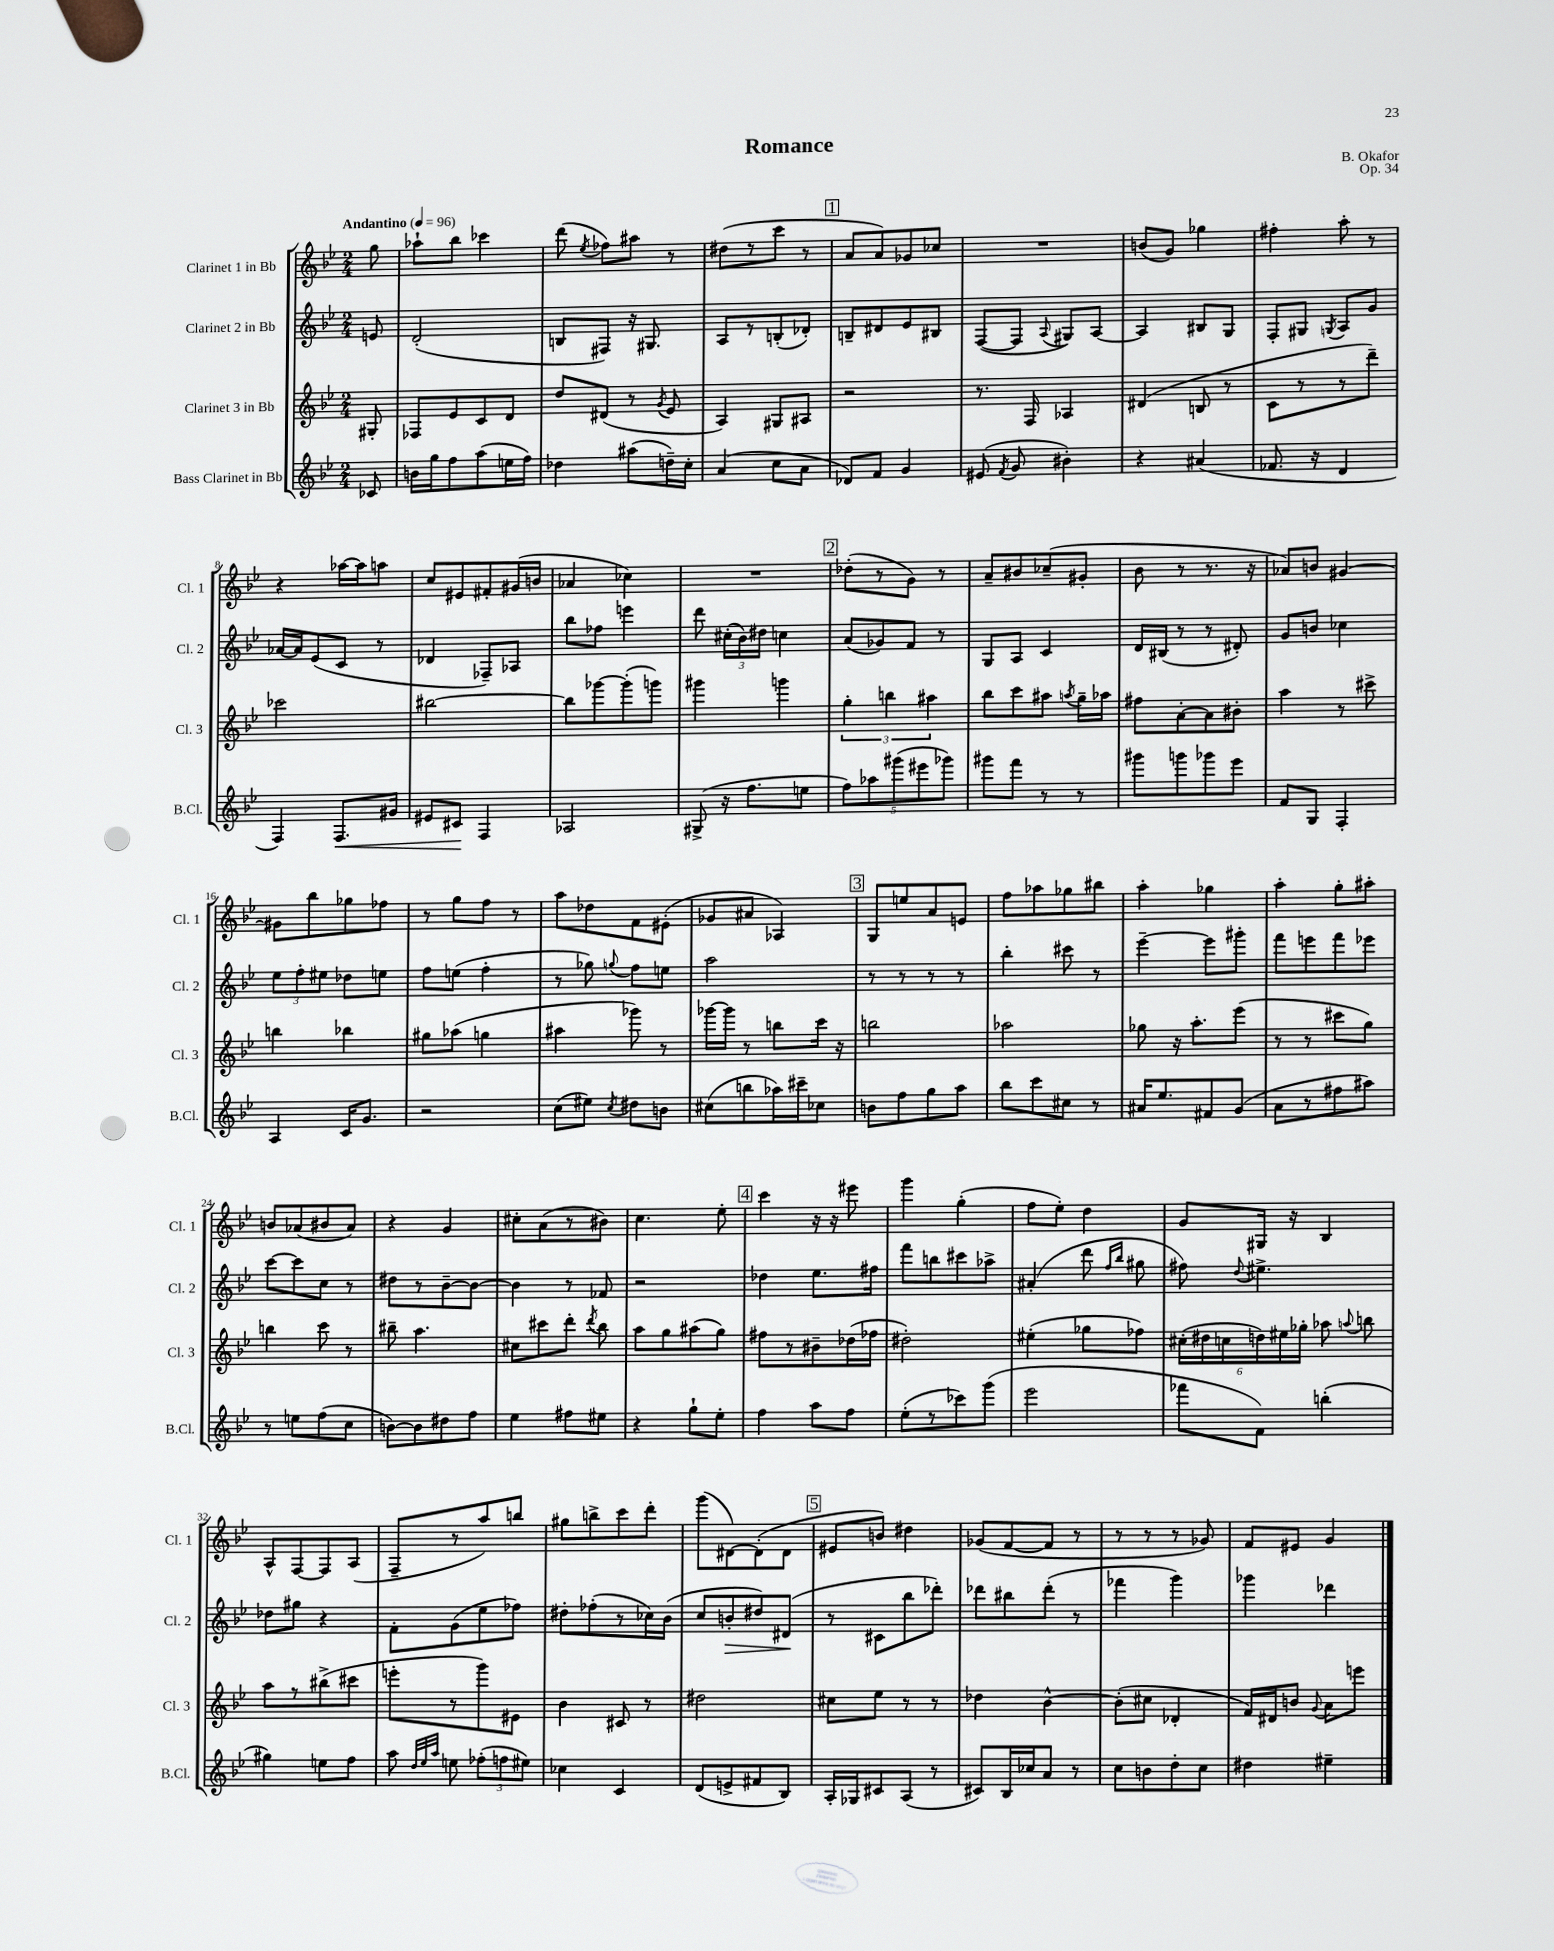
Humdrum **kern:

**kern	**dynam	**kern	**kern	**dynam	**kern
*part4	*part4	*part3	*part2	*part2	*part1
*staff4	*staff4	*staff3	*staff2	*staff2	*staff1
*I"Bass Clarinet in Bb	*	*I"Clarinet 3 in Bb	*I"Clarinet 2 in Bb	*	*I"Clarinet 1 in Bb
*I'B.Cl.	*	*I'Cl. 3	*I'Cl. 2	*	*I'Cl. 1
*clefG2	*	*clefG2	*clefG2	*	*clefG2
*k[b-e-]	*	*k[b-e-]	*k[b-e-]	*	*k[b-e-]
*M2/4	*	*M2/4	*M2/4	*	*M2/4
*MM96	*	*MM96	*MM96	*	*MM96
=	=	=	=	=	=
!	!	!	!	!	!LO:TX:a:B:t=Andantino
8c-X/	.	8G#X'/	8en/	.	8gg\
=1	=1	=1	=1	=1	=1
16bn\LL	.	8F-X/L	(2d'/	.	8aa-X`\L
16gg\J	.	.	.	.	.
8ff\	.	8e-/	.	.	8bb-\J
(8aa\	.	8c/	.	.	4ccc-X\
16een\L	.	8d/J	.	.	.
16ff\JJ)	.	.	.	.	.
=2	=2	=2	=2	=2	=2
4dd-X\	.	8dd/L	8Bn/L	.	(8ddd\
.	.	.	.	.	8qee-/
.	.	(8d#X/J	8F#X/J)	.	8ff-X\L)
(8aa#X\L	.	8r	16r	.	8aa#X\J
.	.	.	8.G#X/	.	.
.	.	8qg/	.	.	.
16ddn~\L)	.	8e-/	.	.	8r
16cc'\JJ	.	.	.	.	.
=3	=3	=3	=3	=3	=3
(4a/	.	4A/)	8A/L	.	(8dd#X\L
.	.	.	8r	.	8r
8cc\L	.	8G#X/L	(8Bn'/	.	8ccc\J
8a\J	.	8A#X/J	8d-X'/J)	.	8r
!!LO:REH:place=s1:t=1
=4	=4	=4	=4	=4	=4
8d-X/L)	.	2r	8Bn~/L	.	8a/L
8f/J	.	.	8d#X/	.	8a/)
4g/	.	.	8e-/	.	8g-X/
.	.	.	8B#X/J	.	8cc-X/J
=5	=5	=5	=5	=5	=5
(8e#X/	.	8.r	([8F/L	.	2r
8qf/	.	.	.	.	.
8g/	.	.	8F/J]	.	.
.	.	16F/	.	.	.
.	.	.	8qqA/	.	.
4b#X'\)	.	4A-X/	8G#X/L)	.	.
.	.	.	[8A/J	.	.
=6	=6	=6	=6	=6	=6
4r	.	(4d#X/	4A/]	.	(8bn/L
.	.	.	.	.	8g/J)
(4a#X/	.	8Bn/	8B#X/L	.	4gg-X\
.	.	8r	8G/J	.	.
=7	=7	=7	=7	=7	=7
8.f-X/	.	8c\L	8F'/L	.	4ff#X'\
.	.	8r	8G#X/J	.	.
16r	.	.	.	.	.
.	.	.	8qGn/	.	.
4d/	.	8r	8A/L	.	8aa'\
.	.	8ddd~\J)	8g/J	.	8r
!!LO:LB:g=z
=8	=8	=8	=8	=8	=8
4F/)	.	2ccc-X\	[16a-X/LL	.	4r
.	.	.	16a-/J]	.	.
.	.	.	(8e-/	.	.
!	!LO:HP:b	!	!	!	!
8.F/L	<	.	8c/J	.	[16aa-X\LL
.	.	.	.	.	16aa-\J]
.	.	.	8r	.	8aan\J
16g#X/Jk	.	.	.	.	.
=9	=9	=9	=9	=9	=9
8e#X/L	.	[2bb#X\	4d-X/	.	8cc/L
8c#X/J	.	.	.	.	8e#X/
4F/	[	.	8F-X~/L)	.	8f#X'/
.	.	.	8A-X/J	.	(16g#X/L
.	.	.	.	.	16bn/JJ
=10	=10	=10	=10	=10	=10
2A-X/	.	8bb#\L]	8bb-\L	.	4a-X/
.	.	[8ggg-X\	8ff-X\J	.	.
.	.	(8ggg-'\]	4eeen\	.	4cc-X\)
.	.	8gggn\J)	.	.	.
=11	=11	=11	=11	=11	=11
(8G#X^/	.	4ggg#X\	8ddd\	.	2r
16r	.	.	(24cc#X'\LL	.	.
.	.	.	24b-\)	.	.
8.ff\L	.	.	.	.	.
.	.	.	24dd#X\JJ	.	.
.	.	4gggn\	4ccn\	.	.
8een\J	.	.	.	.	.
!!LO:REH:place=s1:t=2
=12	=12	=12	=12	=12	=12
10ff\L)	.	6gg'\	(8a/L	.	(8dd-X'\L
10aa-X\	.	.	.	.	.
.	.	.	8g-X/)	.	8r
.	.	6bbn\	.	.	.
(10ggg#X\	.	.	.	.	.
.	.	.	8f/J	.	8g\J)
10eee#X\	.	.	.	.	.
.	.	6aa#X\	.	.	.
.	.	.	8r	.	8r
10ggg-X\J)	.	.	.	.	.
=13	=13	=13	=13	=13	=13
8ggg#X\L	.	8bb-\L	8G/L	.	8a~/L
8fff\J	.	8ccc\	8A/J	.	8b#X/
8r	.	8aa#X\J	4c/	.	(8cc-X~/
.	.	8qaan/	.	.	.
8r	.	16gg~\LL	.	.	8g#X'/J
.	.	16aa-X\JJ	.	.	.
=14	=14	=14	=14	=14	=14
8ggg#X\L	.	8ff#X\L	16d/LL	.	8b-\
.	.	.	(16B#X/JJ	.	.
8gggn\	.	[8a'\	8r	.	8r
8ggg-X\	.	8a\]	8r	.	8.r
8eee-\J	.	8b#X'\J	8d#X'/)	.	.
.	.	.	.	.	16r
=15	=15	=15	=15	=15	=15
8f/L	.	4aa\	8g/L	.	8a-X/L)
8G/J	.	.	8bn/J	.	8bn/J
4F'/	.	8r	4cc-X\	.	[4g#X/
.	.	8ccc#X^\	.	.	.
!!LO:LB:g=z
=16	=16	=16	=16	=16	=16
4A/	.	4bbn\	12ee-\L	.	8g#X\L]
.	.	.	12ff'\	.	.
.	.	.	.	.	8bb-\
.	.	.	12ee#X\J	.	.
16c/KL	.	4bb-X\	8dd-X\L	.	8gg-X\
8.g/J	.	.	.	.	.
.	.	.	8een\J	.	8ff-X\J
=17	=17	=17	=17	=17	=17
2r	.	8gg#X\L	8ff\L	.	8r
.	.	(8aa-X\J	(8een\J	.	8gg\L
.	.	4ggn\	4ff'\	.	8ff\J
.	.	.	.	.	8r
=18	=18	=18	=18	=18	=18
(8cc\L	.	4aa#X\	8r	.	8aa\L
8ee#X\J)	.	.	8gg-X\)	.	8dd-X\
8qcc/	.	.	8qqggn/	.	.
8dd#X\L	.	8ggg-X\)	8ff\L	.	8f\
8bn\J	.	8r	8een\J	.	(8e#X'\J
=19	=19	=19	=19	=19	=19
(8cc#X\L	.	[16ggg-X\LL	2aa\	.	8g-X/L
.	.	16ggg-\JJ]	.	.	.
8bbn\	.	8r	.	.	8a#X/J
16aa-X\L)	.	8bbn\L	.	.	4A-X/)
16ccc#X~\J	.	.	.	.	.
8cc-X\J	.	16ccc\Jk	.	.	.
.	.	16r	.	.	.
!!LO:REH:place=s1:t=3
=20	=20	=20	=20	=20	=20
8bn\L	.	2bbn\	8r	.	8G/L
8ff\	.	.	8r	.	8een/
8gg\	.	.	8r	.	8a/
8aa\J	.	.	8r	.	8en/J
=21	=21	=21	=21	=21	=21
8bb-\L	.	2aa-X\	4bb-'\	.	8ff\L
8ccc\	.	.	.	.	8aa-X\
8cc#X\J	.	.	8ccc#X\	.	8gg-X\
8r	.	.	8r	.	8bb#X\J
=22	=22	=22	=22	=22	=22
16a#X/KL	.	8gg-X\	[4eee-~\	.	4aa'\
8.ee-/	.	.	.	.	.
.	.	16r	.	.	.
.	.	8.aa'\L	.	.	.
8f#X/	.	.	8eee-\L]	.	4gg-X\
(8g/J	.	(8eee-\J	8ggg#X'\J	.	.
=23	=23	=23	=23	=23	=23
8a\L	.	8r	8fff\L	.	4aa'\
8r	.	8r	8eeen\	.	.
8ff#X\	.	8ccc#X\L	8fff\	.	8gg'\L
8aa#X\J)	.	8gg\J)	8eee-X\J	.	8aa#X'\J
!!LO:LB:g=z
=24	=24	=24	=24	=24	=24
8r	.	4bbn\	[8ccc\L	.	8bn/L
8een\L	.	.	8ccc\]	.	(8a-X/
(8ff\	.	8ccc\	8cc\J	.	8b#X/
8cc\J	.	8r	8r	.	8a-/J)
=25	=25	=25	=25	=25	=25
[8bn\L)	.	8bb#X~\	8dd#X\L	.	4r
8b\]	.	4.aa\	8r	.	.
8dd#X\	.	.	[8b-~\	.	4g/
8ff\J	.	.	8b-\J_	.	.
=26	=26	=26	=26	=26	=26
4ee-\	.	8cc#X\L	4b-\]	.	8cc#X'\L
.	.	8ccc#X\	.	.	(8a\
8ff#X\L	.	8ddd'\J	8r	.	8r
.	.	8qddd/	.	.	.
8ee#X\J	.	8bb-\	8f-X/	.	8b#X\J)
=27	=27	=27	=27	=27	=27
4r	.	8aa\L	2r	.	4.cc\
.	.	8gg\	.	.	.
8gg`\L	.	(8aa#X\	.	.	.
8ee-'\J	.	8gg\J)	.	.	8ee-'\
!!LO:REH:place=s1:t=4
=28	=28	=28	=28	=28	=28
4ff\	.	8ff#X\L	4dd-X\	.	4ccc\
.	.	8r	.	.	.
8aa\L	.	8b#X~\	8.ee-\L	.	16r
.	.	.	.	.	16r
8ff\J	.	(16dd-X\L	.	.	8eee#X\
.	.	16ff-X\JJ	16ff#X\Jk	.	.
=29	=29	=29	=29	=29	=29
(8ee-'\L	.	2dd#X'\)	8fff\L	.	4ggg\
8r	.	.	8bbn\	.	.
8ccc-X\)	.	.	8ccc#X\	.	(4gg'\
(8ggg\J	.	.	8aa-X^\J	.	.
=30	=30	=30	=30	=30	=30
2eee-\	.	(4ee#X'\	(4a#X'/	.	8ff\L
.	.	.	.	.	8ee-'\J)
.	.	8gg-X\L	8ddd\	.	4dd\
.	.	.	16qqff/LL	.	.
.	.	.	16qqbb-/JJ	.	.
.	.	8ff-X\J)	8gg#X\	.	.
=31	=31	=31	=31	=31	=31
8fff-X\L	.	(24cc#X'\LL	8ff#X\)	.	8g/L
.	.	24dd#X\	.	.	.
.	.	24ccn\	.	.	.
.	.	.	8qqdd/	.	.
8f\J)	.	24ddn\)	4.ee#X^\	.	16G#X/Jk
.	.	24ee#X\	.	.	.
.	.	.	.	.	16r
.	.	24gg-X'\JJ	.	.	.
(4bbn'\	.	8aa-X\	.	.	4B-/
.	.	8qqaan/	.	.	.
.	.	8bbn\	.	.	.
!!LO:LB:g=z
=32	=32	=32	=32	=32	=32
4gg#X\)	.	8aa\L	8dd-X\L	.	8A^^/L
.	.	8r	8gg#X\J	.	[8F/
8een\L	.	(8bb#X^\	4r	.	8F/]
8ff\J	.	8ccc#X\J	.	.	(8A/J
=33	=33	=33	=33	=33	=33
8aa\	.	8eeen'\L	8f'\L	.	8F~/L
32qqdd/LLL	.	.	.	.	.
32qqee-/	.	.	.	.	.
32qqaa/JJJ	.	.	.	.	.
8een\	.	8r	(8g\	.	8r
(12ff-X'\L	.	8ggg\)	8ee-\	.	8aa/)
12ffn\	.	.	.	.	.
.	.	8e#X\J	8ff-X\J)	.	8bbn/J
12ee#X\J)	.	.	.	.	.
=34	=34	=34	=34	=34	=34
4cc-X\	.	4b-\	8dd#X'\L	.	8gg#X\L
.	.	.	(8ff-X'\	.	8bbn^\
4c/	.	8c#X/	8r	.	8ccc\
.	.	8r	16cc-X\L)	.	8ddd'\J
.	.	.	(16b-\JJ	.	.
=35	=35	=35	=35	=35	=35
(8d/L	.	2dd#X\	8cc/L	.	(8ggg\L
!	!	!	!	!LO:HP:b	!
8en^/	.	.	8bn'/	>	[8d#X\)
8f#X/	.	.	8dd#X/)	.	(8d#'\]
8B-/J)	.	.	(8d#X/J	.	8d#\J
.	.	.	.	]	.
!!LO:REH:place=s1:t=5
=36	=36	=36	=36	=36	=36
16A'/LL	.	8cc#X\L	8r	.	8e#X/L
16G-X/J	.	.	.	.	.
8c#X/	.	8ee-\J	8c#X\L	.	8bn/J)
(8A/J	.	8r	8bb-\	.	4dd#X\
8r	.	8r	8ddd-X'\J)	.	.
=37	=37	=37	=37	=37	=37
8c#X/L)	.	4dd-X\	8ddd-X\L	.	(8g-X/L
16B-/L	.	.	8bb#X\	.	[8f/
16cc-X/J	.	.	.	.	.
8a/J	.	[4b-^^\	(8ddd-'\J	.	8f/J]
8r	.	.	8r	.	8r
=38	=38	=38	=38	=38	=38
8cc\L	.	(8b-'\L]	4fff-X\	.	8r
8bn\	.	8cc#X\J	.	.	8r
8dd'\	.	4d-X'/	4ggg\)	.	8r
8cc\J	.	.	.	.	8g-X/)
=39	=39	=39	=39	=39	=39
4dd#X\	.	16f/LL)	4ggg-X\	.	8f/L
.	.	16d#X/J	.	.	.
.	.	8bn/J	.	.	8e#X/J
.	.	8qqg/	.	.	.
4ee#X~\	.	8a\L	4ddd-X\	.	4g/
.	.	8eeen\J	.	.	.
==	==	==	==	==	==
*-	*-	*-	*-	*-	*-
